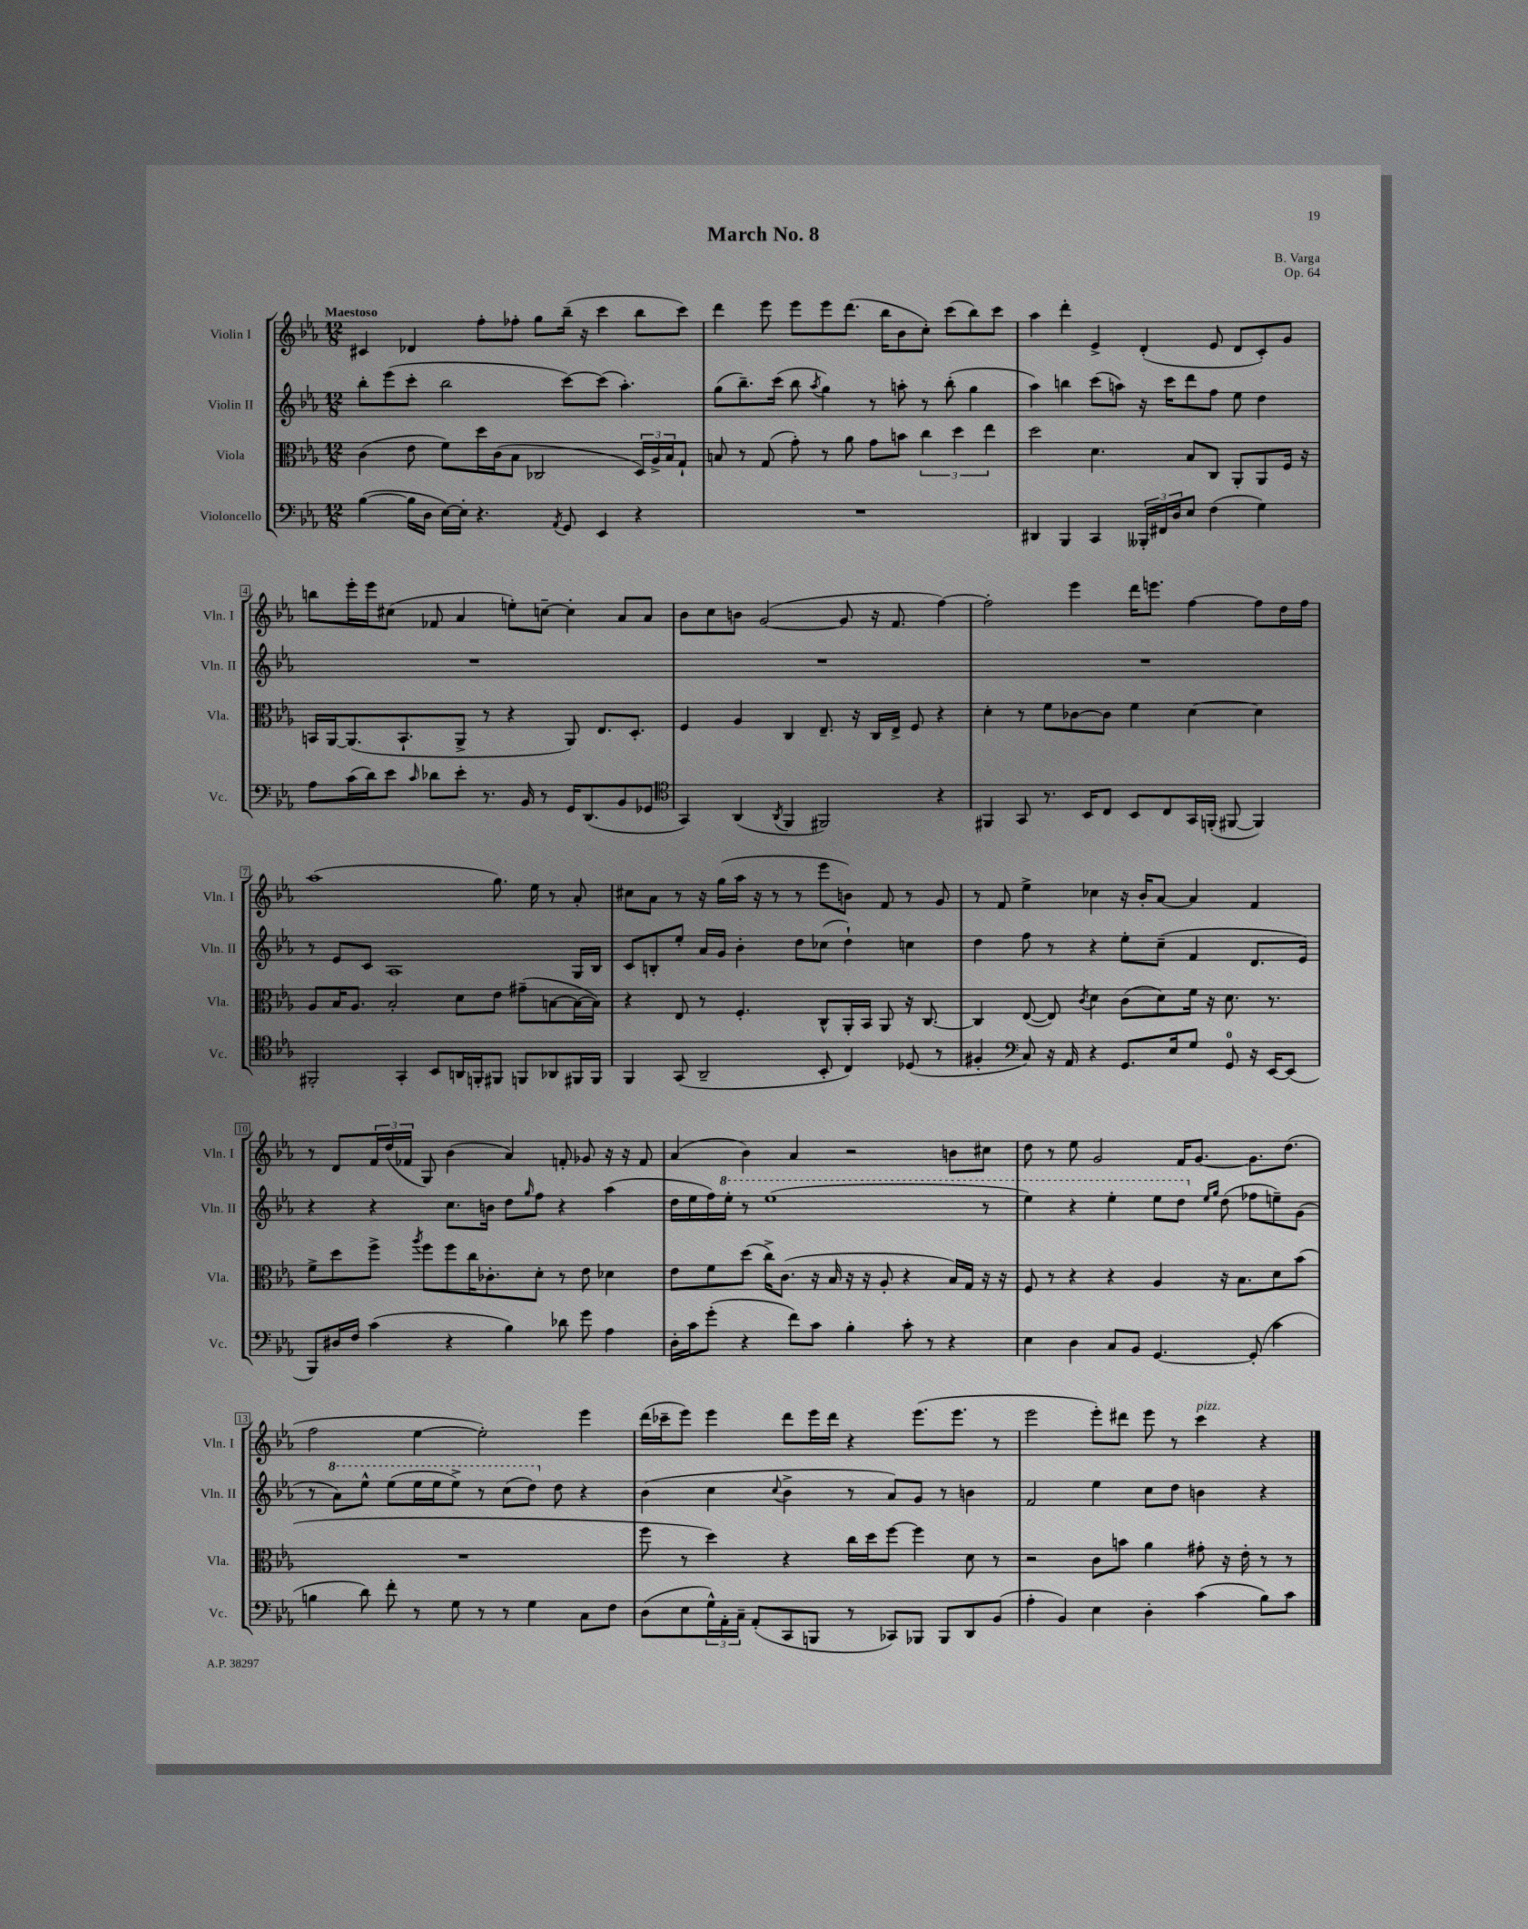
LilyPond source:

\header { title = "March No. 8" composer = "B. Varga" opus = "Op. 64" }
<<
\new StaffGroup <<
\new Staff = "s0" \with { instrumentName = "Violin I" shortInstrumentName = "Vln. I" } {
    \clef treble \key ees \major \numericTimeSignature \time 12/8 \tempo "Maestoso"
    cis'4 des'4 f''8-. fes''8-. g''8 bes''16--( r16 c'''4 bes''8 c'''8) |
    d'''4 ees'''8 ees'''8 ees'''8 d'''8.( bes''16 bes'8 c''8-.) c'''8( bes''8) c'''8 |
    aes''4 d'''4-. ees'4-> d'4-.( ees'8 d'8 c'8-.) g'8 |
    b''8 ees'''16-. ees'''16 cis''8( fes'8 aes'4 e''8-.) c''8~-- c''4-. aes'8 aes'8 |
    bes'8 c''8 b'8 g'2~( g'8 r16 f'8. f''4~) |
    f''2-. ees'''4 d'''16 e'''8. f''4~ f''8 d''16 f''16 |
    aes''1( g''8.) ees''16 r8 aes'8-. |
    cis''8 aes'8 r8 r16 g''16( aes''16 r16 r8 r8 ees'''8 b'8) f'8 r8 g'8 |
    r8 f'8 ees''4-> ces''4 r16 bes'16-. aes'8~ aes'4 f'4 |
    r8 d'8 \tuplet 3/2 { f'16 d''16( fes'16 } g8) bes'4( aes'4) f'8-. ges'8 r16 r16 f'8 |
    aes'4( bes'4) aes'4 r2 b'8 cis''8 |
    d''8 r8 ees''8 g'2 f'16 g'8.~ g'8. d''8.( |
    f''2 ees''4~ ees''2-.) ees'''4 |
    d'''16( ces'''16-- ees'''8) ees'''4 d'''8 ees'''16 d'''16 r4 ees'''8.( ees'''8. r8 |
    ees'''2 ees'''8-.) dis'''8 ees'''8 r8 c'''4^\markup { \italic "pizz." } r4 \bar "|." |
}
\new Staff = "s1" \with { instrumentName = "Violin II" shortInstrumentName = "Vln. II" } {
    \clef treble \key ees \major \numericTimeSignature \time 12/8
    bes''8-. ees'''8( c'''8-. bes''2 c'''8~) c'''8( aes''4.-.) |
    g''8( bes''8.--) c'''16( bes''8 \acciaccatura { aes''8 } g''4) r8 a''8-. r8 bes''8-.( g''4 |
    aes''4) b''4 c'''8( a''8) r16 c'''16 d'''8 f''8 ees''8 d''4 |
    R1. |
    R1. |
    R1. |
    r8 ees'8 c'8 aes1 g16 bes16 |
    c'8 b8-. ees''8-. aes'16 g'16 bes'4-. d''8 ces''8( d''4-!) c''4 |
    d''4 f''8 r8 r4 ees''8-. c''8--( f'4 d'8. ees'16) |
    r4 r4 c''8. b'16 d''8 \grace { g''16 } f''8 r4 aes''4( |
    d''16 ees''16 f''16) \ottava #1 ees'''16-. r8 ees'''1( r8 |
    ees'''4) r4 ees'''4-. ees'''8 d'''8 \ottava #0 \grace { ees''16 g''16 } d''8( fes''8 e''8--) g'8( |
    r8 \ottava #1 aes''8) ees'''8-^ ees'''8( ees'''16 ees'''16 ees'''8->) r8 c'''8( d'''8) \ottava #0 d''8 r4 |
    bes'4( c''4 \appoggiatura { c''8 } bes'4-> r8 aes'8) g'8 r8 b'4 |
    f'2 ees''4 c''8 d''8 b'4 r4 \bar "|." |
}
\new Staff = "s2" \with { instrumentName = "Viola" shortInstrumentName = "Vla." } {
    \clef alto \key ees \major \numericTimeSignature \time 12/8
    c'4( ees'8 f'8) d''16 c'16( bes8 ces2 \tuplet 3/2 { d16) aes16-> bes16 } g8-! |
    b8 r8 g8( g'8-.) r8 aes'8 g'8 b'8 \tuplet 3/2 { c''4 d''4 ees''4 } |
    d''2 d'4. bes8 c8 aes,8-. aes,8 f16 r16 |
    b,16 aes,16~ aes,8.( b,8.-! aes,8-> r8 r4 aes,8) ees8. d8.-. |
    f4 aes4 c4 ees8.-- r16 c16 ees16-> f8 r4 |
    d'4-. r8 f'8 ces'8~ ces'8 f'4 d'4~ d'4 |
    aes8 bes16 aes8. bes2-. d'8 ees'8 gis'8--( b8~ b16~ b16) |
    r4 ees8 r8 f4.-. c8-^ aes,16-. bes,16 aes,8 r16 c8.~ |
    c4 ees8~( ees8) \acciaccatura { c'8 } d'4 c'8( d'8) f'16 r16 d'8. r8. |
    f'8-> d''8 f''8-> \acciaccatura { aes''8 } f''8 f''8 c''16 ces'8.-. d'8-. r8 ees'8 des'4 |
    ees'8 f'8 d''8( c''16->) c'8.( r16 bes16 r16 r16 aes8-. r4 bes16) g16 r16 r16 |
    f8 r8 r4 r4 aes4 r16 bes8. d'8 bes'8( |
    R1. |
    f''8 r8 d''4) r4 c''16 d''16 f''8~ f''4 d'8 r8 |
    r2 c'8 b'8 aes'4 gis'8-. r16 ees'16-. r8 r8 \bar "|." |
}
\new Staff = "s3" \with { instrumentName = "Violoncello" shortInstrumentName = "Vc." } {
    \clef bass \key ees \major \numericTimeSignature \time 12/8
    bes4~( bes16 d16 ees16~) ees16-. r4. \acciaccatura { aes,8 } g,8 ees,4 r4 |
    R1. |
    dis,4 bes,,4 c,4 \tuplet 3/2 { beses,,16-. fis,16 d16 } ees8 f4( g4) |
    aes8 c'16( d'16) ees'8 \grace { c'16 } des'8 ees'8-. r8. bes,16 r8 g,16 d,8.( bes,8 ges,8 |
    \clef tenor g,4) aes,4( \acciaccatura { aes,8 } f,4 fis,2) r4 |
    fis,4 g,8 r8. bes,16 c8 bes,8 c8 g,16 f,16-.( fis,8~ fis,4) |
    fis,2-. g,4-. bes,8 a,16 f,16-. fis,8 f,8 aes,8 fis,16 fis,16 |
    f,4 g,8( aes,2-- bes,8-. c4) des8( r8 |
    fis4-. \clef bass c8) r16 aes,16 r4 g,8. ees16 g8 g,8-0 r16 ees,16~ ees,8( |
    bes,,8) dis16 f16 c'4( r4 bes4) des'8 g'8 aes4 |
    d16-. c'16 g'8-.( r4 f'8) c'8 bes4-. c'8-. r8 r4 |
    ees4 d4 c8 bes,8 g,4.~ g,8-.( c'4 |
    b4 d'8) f'8-. r8 g8 r8 r8 g4 c8 f8 |
    d8( ees8 \tuplet 3/2 { g16-^) aes,16-. c16-- } aes,8-.( c,8 b,,8 r8 ces,8) bes,,8 bes,,8 d,8 bes,8( |
    aes4-. bes,4) ees4 d4-. c'4( bes8) c'8 \bar "|." |
}
>>
>>
\layout { \context { \Score \override BarNumber.stencil = #(make-stencil-boxer 0.1 0.3 ly:text-interface::print) } }
